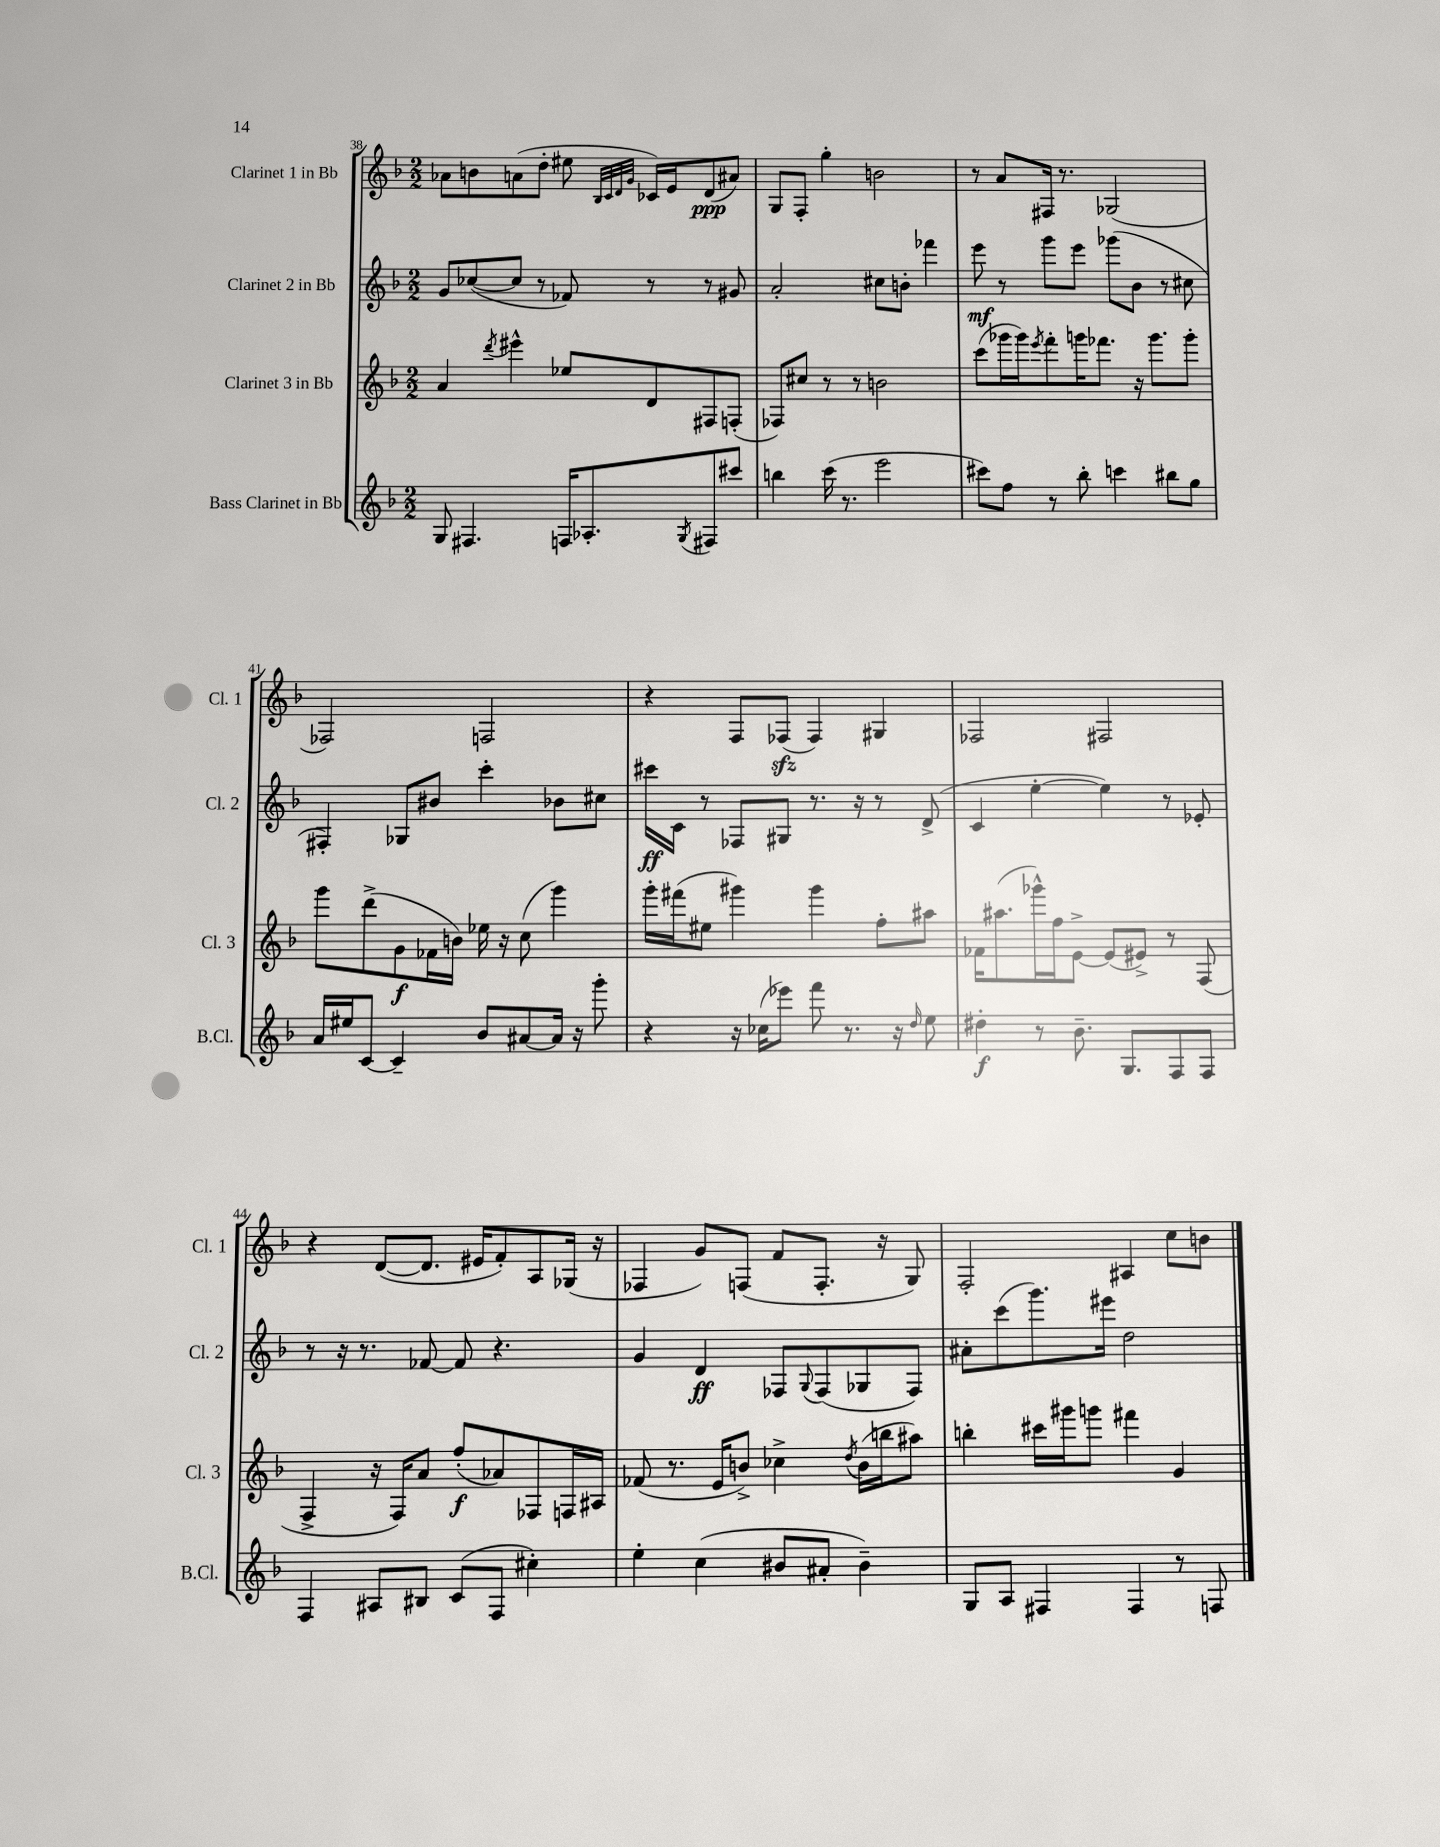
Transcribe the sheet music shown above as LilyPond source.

<<
\new StaffGroup <<
\new Staff = "s0" \with { instrumentName = "Clarinet 1 in Bb" shortInstrumentName = "Cl. 1" } {
    \clef treble \key f \major \numericTimeSignature \time 2/2
    aes'8 b'8 a'8( d''8-. eis''8 \grace { bes32 c'32 d'32 g'32 } ces'16) e'16 d'8\ppp( ais'8) |
    g8 f8-. g''4-. b'2 |
    r8 a'8 fis16 r8. ges2( |
    fes2) f2 |
    r4 f8 fes8\sfz( fes4) gis4 |
    fes2 fis2 |
    r4 d'8~( d'8. eis'16 f'8-.) a8 ges16( r16 |
    fes4 g'8) f8( f'8 f8.-. r16 g8) |
    f2-. ais4 c''8 b'8 \bar "|." |
}
\new Staff = "s1" \with { instrumentName = "Clarinet 2 in Bb" shortInstrumentName = "Cl. 2" } {
    \clef treble \key f \major \numericTimeSignature \time 2/2
    g'8 ces''8~( ces''8 r8 fes'8) r8 r8 gis'8 |
    a'2-. cis''8 b'8-. fes'''4 |
    e'''8\mf r8 g'''8 e'''8 ges'''8( bes'8 r8 cis''8 |
    fis4-.) ges8 bis'8 c'''4-. bes'8 cis''8 |
    cis'''16\ff c'16 r8 fes8 gis8 r8. r16 r8 d'8->( |
    c'4 e''4~-. e''4) r8 ees'8-. |
    r8 r16 r8. fes'8~ fes'8 r4. |
    g'4 d'4\ff fes8 \appoggiatura { g8 } fes8( ges8 fes8) |
    ais'8-. c'''8( g'''8.) eis'''16 d''2 \bar "|." |
}
\new Staff = "s2" \with { instrumentName = "Clarinet 3 in Bb" shortInstrumentName = "Cl. 3" } {
    \clef treble \key f \major \numericTimeSignature \time 2/2
    a'4 \acciaccatura { d'''8 } eis'''4-^ ees''8 d'8 fis8 f8-.( |
    fes8) cis''8 r8 r8 b'2 |
    c'''8( ges'''16 ges'''16) \acciaccatura { e'''8 } f'''8-. g'''16 fes'''8. r16 g'''8. g'''8-. |
    g'''8 d'''8->( g'8\f fes'16 b'16) ees''16 r16 c''8( g'''4) |
    g'''16-. fis'''16( eis''8 gis'''4) gis'''4 f''8-. ais''8 |
    fes'16 ais''8.( ges'''16-^) f''16 e'8~-> e'8( eis'8->) r8 f8( |
    f4-> r16 f16) a'8 f''8-.\f( aes'8) fes8 f16 ais16 |
    fes'8( r8. e'16 b'8->) ces''4-> \acciaccatura { d''8 } b'16( b''16 ais''8) |
    b''4-. cis'''16 gis'''16 g'''8 fis'''4 g'4 \bar "|." |
}
\new Staff = "s3" \with { instrumentName = "Bass Clarinet in Bb" shortInstrumentName = "B.Cl." } {
    \clef treble \key f \major \numericTimeSignature \time 2/2
    g8 fis4. f16 aes8.-. \acciaccatura { g8 } fis8 cis'''8 |
    b''4 c'''16( r8. e'''2 |
    cis'''8) f''8 r8 bes''8-. c'''4 bis''8 g''8 |
    a'16 eis''16 c'8~ c'4-- bes'8 ais'8~ ais'16 r16 g'''8-. |
    r4 r16 ces''16( ees'''8) f'''8 r8. r16 \grace { d''16 } e''8 |
    dis''4-.\f r8 bes'8.-- g8. f8 f8 |
    f4 ais8 bis8 c'8( f8 cis''4-.) |
    e''4-. c''4( bis'8 ais'8-. bis'4--) |
    g8 a8 fis4 fis4 r8 f8 \bar "|." |
}
>>
>>
\layout { \context { \Score currentBarNumber = #38 } }
